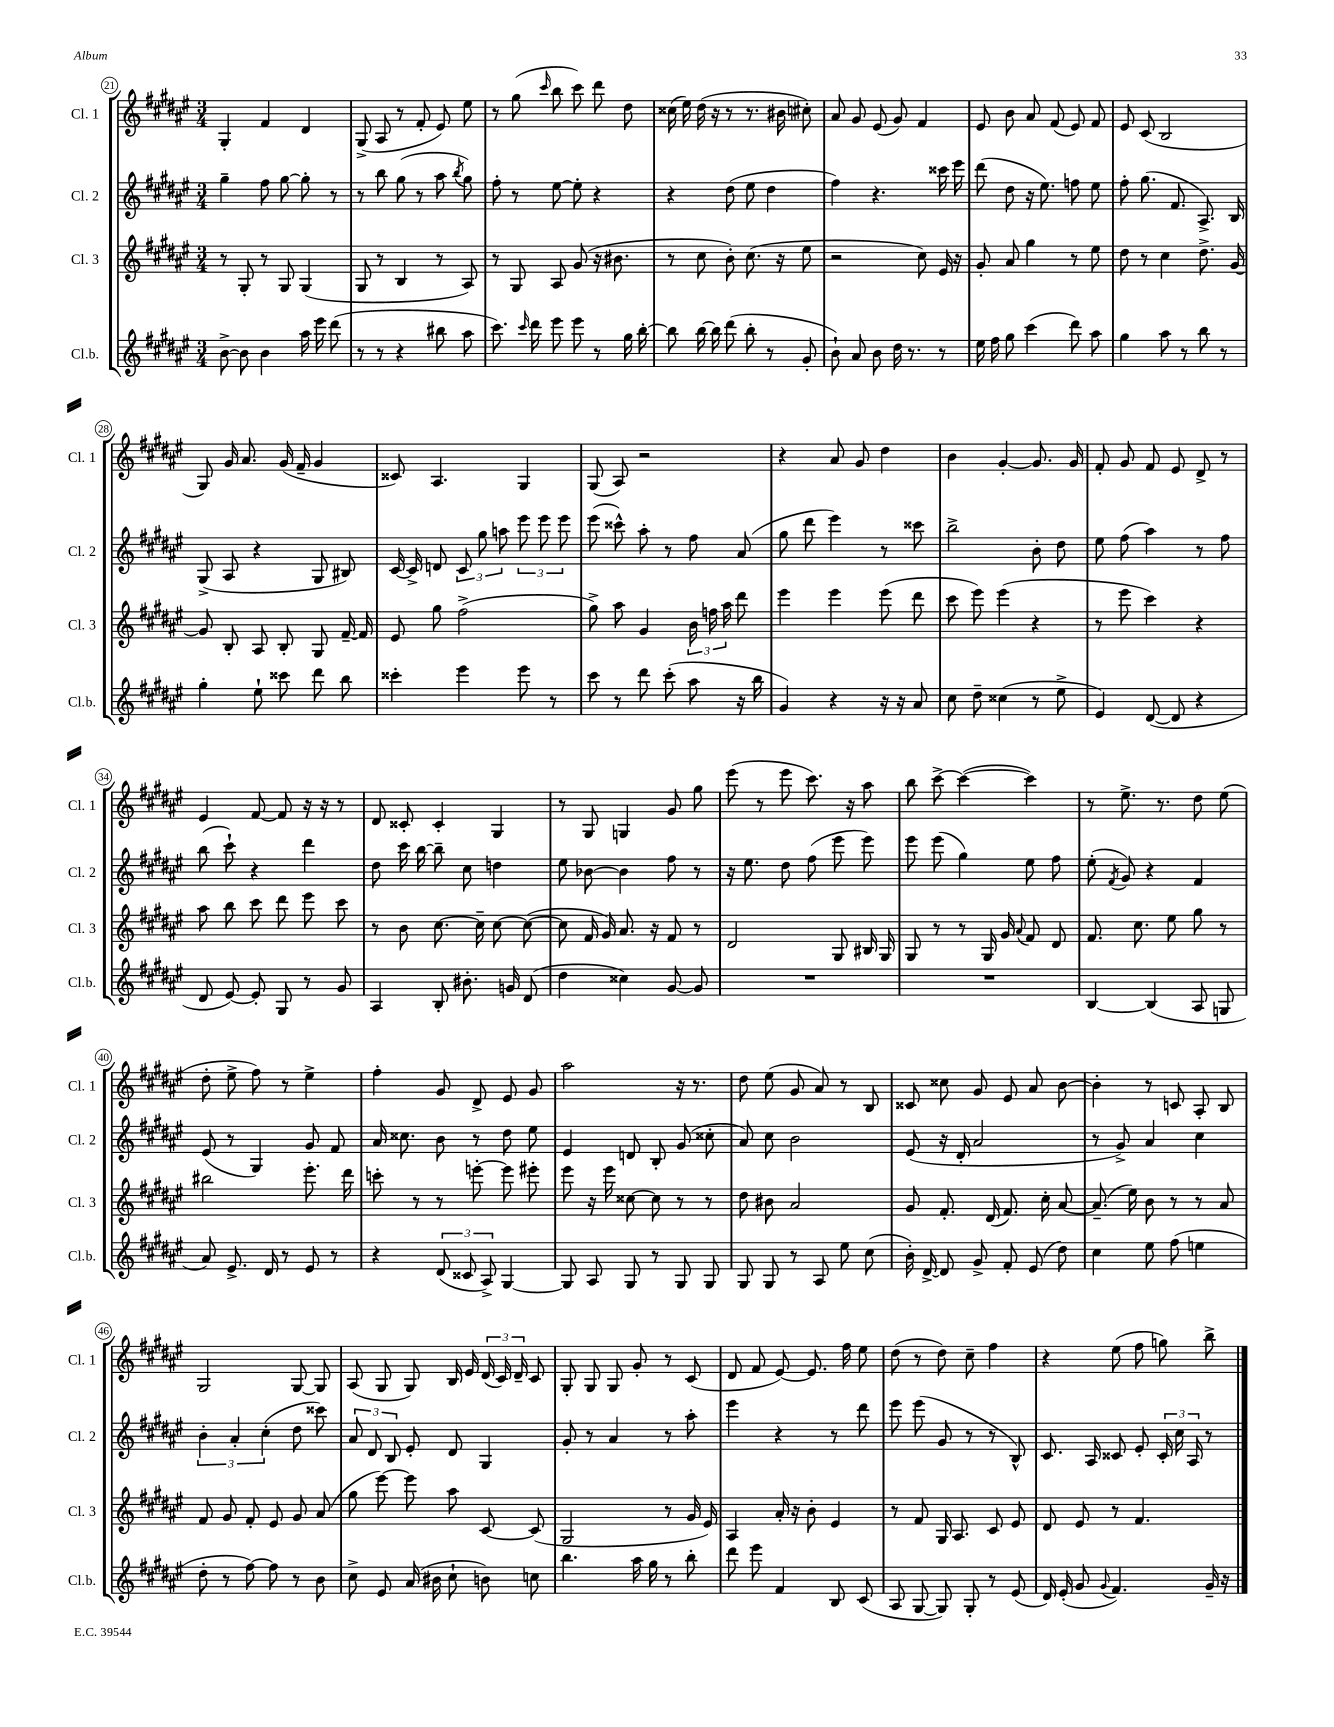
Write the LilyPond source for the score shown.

<<
\new StaffGroup <<
\new Staff = "s0" \with { instrumentName = "Cl. 1" shortInstrumentName = "Cl. 1" } {
    \clef treble \key fis \major \numericTimeSignature \time 3/4
    \autoBeamOff gis4-. fis'4 dis'4 |
    gis8->( ais8 r8 fis'8-. eis'8) eis''8 |
    r8 gis''8( \grace { cis'''16 } b''8 cis'''8) dis'''8 dis''8 |
    cisis''16( eis''16) dis''16( r16 r8 r8. bis'16 cis''8-.) |
    ais'8 gis'8 eis'8( gis'8) fis'4 |
    eis'8 b'8 ais'8 fis'8( eis'8) fis'8 |
    eis'8 cis'8( b2 |
    gis8) gis'16 ais'8. gis'16( fis'16-- gis'4 |
    cisis'8) ais4. gis4 |
    gis8( ais8) r2 |
    r4 ais'8 gis'8 dis''4 |
    b'4 gis'4~-. gis'8. gis'16 |
    fis'8-. gis'8 fis'8 eis'8 dis'8-> r8 |
    eis'4 fis'8~ fis'8 r16 r16 r8 |
    dis'8 cisis'8-. cisis'4-. gis4 |
    r8 gis8 g4 gis'8 gis''8 |
    eis'''8( r8 eis'''8 cis'''8.) r16 ais''8 |
    b''8 cis'''8~-> cis'''4~( cis'''4) |
    r8 eis''8.-> r8. dis''8 eis''8( |
    dis''8-. eis''8-> fis''8) r8 eis''4-> |
    fis''4-. gis'8 dis'8-> eis'8 gis'8 |
    ais''2 r16 r8. |
    dis''8 eis''8( gis'8 ais'8) r8 b8 |
    cisis'8 cisis''8 gis'8 eis'8 ais'8 b'8~ |
    b'4-. r8 c'8 ais8-. b8 |
    gis2 gis8~ gis8 |
    ais8( gis8 gis8) b16 eis'16 \tuplet 3/2 { dis'16( cis'16) dis'16-- } cis'8 |
    gis8-. gis8 gis8 gis'8-. r8 cis'8( |
    dis'8 fis'8 eis'8~) eis'8. fis''16 eis''8 |
    dis''8( r8 dis''8) cis''8-- fis''4 |
    r4 eis''8( fis''8 g''8) b''8-> \bar "|." |
}
\new Staff = "s1" \with { instrumentName = "Cl. 2" shortInstrumentName = "Cl. 2" } {
    \clef treble \key fis \major \numericTimeSignature \time 3/4
    \autoBeamOff gis''4-- fis''8 gis''8~ gis''8-. r8 |
    r8 b''8 gis''8( r8 ais''8 \acciaccatura { b''8 } gis''8) |
    fis''8-. r8 eis''8~ eis''8-. r4 |
    r4 dis''8( eis''8 dis''4 |
    fis''4) r4. cisis'''16 eis'''16 |
    dis'''8( dis''8 r16 eis''8.) f''8 eis''8 |
    fis''8-. gis''8.( fis'8. ais8.->) b16 |
    gis8->( ais8 r4 gis8 bis8) |
    cis'16~ cis'16-> d'8 \tuplet 3/2 { cis'8 gis''8 a''8 } \tuplet 3/2 { eis'''8 eis'''8 eis'''8 } |
    eis'''8( cisis'''8-^) ais''8-. r8 fis''8 ais'8( |
    gis''8 dis'''8 eis'''4) r8 cisis'''8 |
    b''2-> b'8-. dis''8 |
    eis''8 fis''8( ais''4) r8 fis''8 |
    b''8( cis'''8-!) r4 dis'''4 |
    dis''8 cis'''16 b''16~ b''8-- cis''8 d''4 |
    eis''8 bes'8~ bes'4 fis''8 r8 |
    r16 eis''8. dis''8 fis''8( eis'''8 eis'''8) |
    eis'''8 eis'''8( gis''4) eis''8 fis''8 |
    eis''8-.( \acciaccatura { fis'8 } gis'8) r4 fis'4 |
    eis'8( r8 gis4) gis'8 fis'8 |
    ais'16 cisis''8. b'8 r8 dis''8 eis''8 |
    eis'4 d'8 b8-. gis'8( cisis''8-. |
    ais'8) cis''8 b'2 |
    eis'8( r16 dis'16-. ais'2 |
    r8 gis'8->) ais'4 cis''4 |
    \tuplet 3/2 { b'4-. ais'4-. cis''4-.( } dis''8 cisis'''8) |
    \tuplet 3/2 { ais'8 dis'8 b8 } eis'8-. dis'8 gis4 |
    gis'8-. r8 ais'4 r8 ais''8-. |
    eis'''4 r4 r8 dis'''8 |
    eis'''8 eis'''8( gis'8 r8 r8 b8-^) |
    cis'8. ais16 cisis'8 eis'8-. \tuplet 3/2 { cisis'16-. cis''16 ais16 } r8 \bar "|." |
}
\new Staff = "s2" \with { instrumentName = "Cl. 3" shortInstrumentName = "Cl. 3" } {
    \clef treble \key fis \major \numericTimeSignature \time 3/4
    \autoBeamOff r8 gis8-. r8 gis8 gis4( |
    gis8 r8 b4 r8 ais8) |
    r8 gis8 ais8 gis'8( r16 bis'8. |
    r8 cis''8 b'8-.) cis''8.( r16 eis''8 |
    r2 cis''8) eis'16 r16 |
    gis'8-. ais'8 gis''4 r8 eis''8 |
    dis''8 r8 cis''4 dis''8.-> gis'16~ |
    gis'8 b8-. ais8 b8-. gis8 fis'16~-- fis'16 |
    eis'8 gis''8 fis''2->( |
    gis''8->) ais''8 gis'4 \tuplet 3/2 { b'16 f''16 ais''16 } dis'''8 |
    eis'''4 eis'''4 eis'''8( dis'''8 |
    cis'''8 eis'''8) eis'''4( r4 |
    r8 eis'''8 cis'''4) r4 |
    ais''8 b''8 cis'''8 dis'''8 eis'''8 cis'''8 |
    r8 b'8 cis''8.~ cis''16-- cis''8~ cis''8~( |
    cis''8 fis'16 gis'16) ais'8. r16 fis'8 r8 |
    dis'2 gis8 bis16 gis16 |
    gis8 r8 r8 gis16 gis'16 \appoggiatura { ais'8 } fis'8 dis'8 |
    fis'8. cis''8. eis''8 gis''8 r8 |
    bis''2 eis'''8.-. dis'''16 |
    c'''8-. r8 r8 e'''8~-. e'''8 eis'''8-. |
    eis'''8 r16 eis'''16 cisis''8~ cisis''8 r8 r8 |
    dis''8 bis'8 ais'2 |
    gis'8 fis'8.-. dis'16( fis'8.) cis''16-. ais'8~ |
    ais'8.--( eis''16) b'8 r8 r8 ais'8 |
    fis'8 gis'8 fis'8-. eis'8 gis'8 ais'8( |
    gis''8 eis'''8~) eis'''8 ais''8 cis'8~ cis'8( |
    gis2 r8 gis'16 eis'16) |
    ais4 ais'16-. r16 b'8-. eis'4 |
    r8 fis'8 gis16 ais8. cis'8 eis'8 |
    dis'8 eis'8 r8 fis'4. \bar "|." |
}
\new Staff = "s3" \with { instrumentName = "Cl.b." shortInstrumentName = "Cl.b." } {
    \clef treble \key fis \major \numericTimeSignature \time 3/4
    \autoBeamOff b'8~-> b'8 b'4 ais''16 eis'''16 dis'''8( |
    r8 r8 r4 bis''8 ais''8 |
    cis'''8.) \grace { cis'''16 } dis'''16 eis'''8 eis'''8 r8 gis''16 b''16~-. |
    b''8 b''16~ b''16 dis'''8( b''8-. r8 gis'8-. |
    b'8-!) ais'8 b'8 dis''16 r8. r8 |
    eis''16 fis''16 gis''8 cis'''4( dis'''8) ais''8 |
    gis''4 ais''8 r8 b''8 r8 |
    gis''4-. eis''8-! cisis'''8 dis'''8 b''8 |
    cisis'''4-. eis'''4 eis'''8 r8 |
    cis'''8 r8 dis'''8 cis'''8-.( ais''8 r16 b''16 |
    gis'4) r4 r16 r16 ais'8 |
    cis''8 dis''8-- cisis''4( r8 eis''8-> |
    eis'4) dis'8~( dis'8 r4 |
    dis'8 eis'8~) eis'8-. gis8 r8 gis'8 |
    ais4 b8-. bis'8.-. g'16 dis'8( |
    dis''4 cisis''4) gis'8~ gis'8 |
    R2. |
    R2. |
    b4~ b4( ais8 g8 |
    ais'8) eis'8.-> dis'16 r8 eis'8 r8 |
    r4 \tuplet 3/2 { dis'8( cisis'8 ais8->) } gis4~ |
    gis8 ais8 gis8 r8 gis8 gis8 |
    gis8 gis8 r8 ais8 eis''8 cis''8( |
    b'16-.) dis'16~-> dis'8 gis'8-> fis'8-. eis'8( dis''8) |
    cis''4 eis''8 fis''8( e''4 |
    dis''8-. r8 fis''8~) fis''8 r8 b'8 |
    cis''8-> eis'8 ais'16( bis'16 cis''8-! b'8) c''8 |
    b''4. ais''16 gis''16 r8 b''8-. |
    dis'''8 eis'''8 fis'4 b8 cis'8( |
    ais8 gis8~ gis8) gis8-. r8 eis'8( |
    dis'16) eis'16-.( gis'8 \appoggiatura { gis'8 } fis'4.) gis'16-- r16 \bar "|." |
}
>>
>>
\layout { \context { \Score currentBarNumber = #21 \override BarNumber.stencil = #(make-stencil-circler 0.1 0.3 ly:text-interface::print) } }
